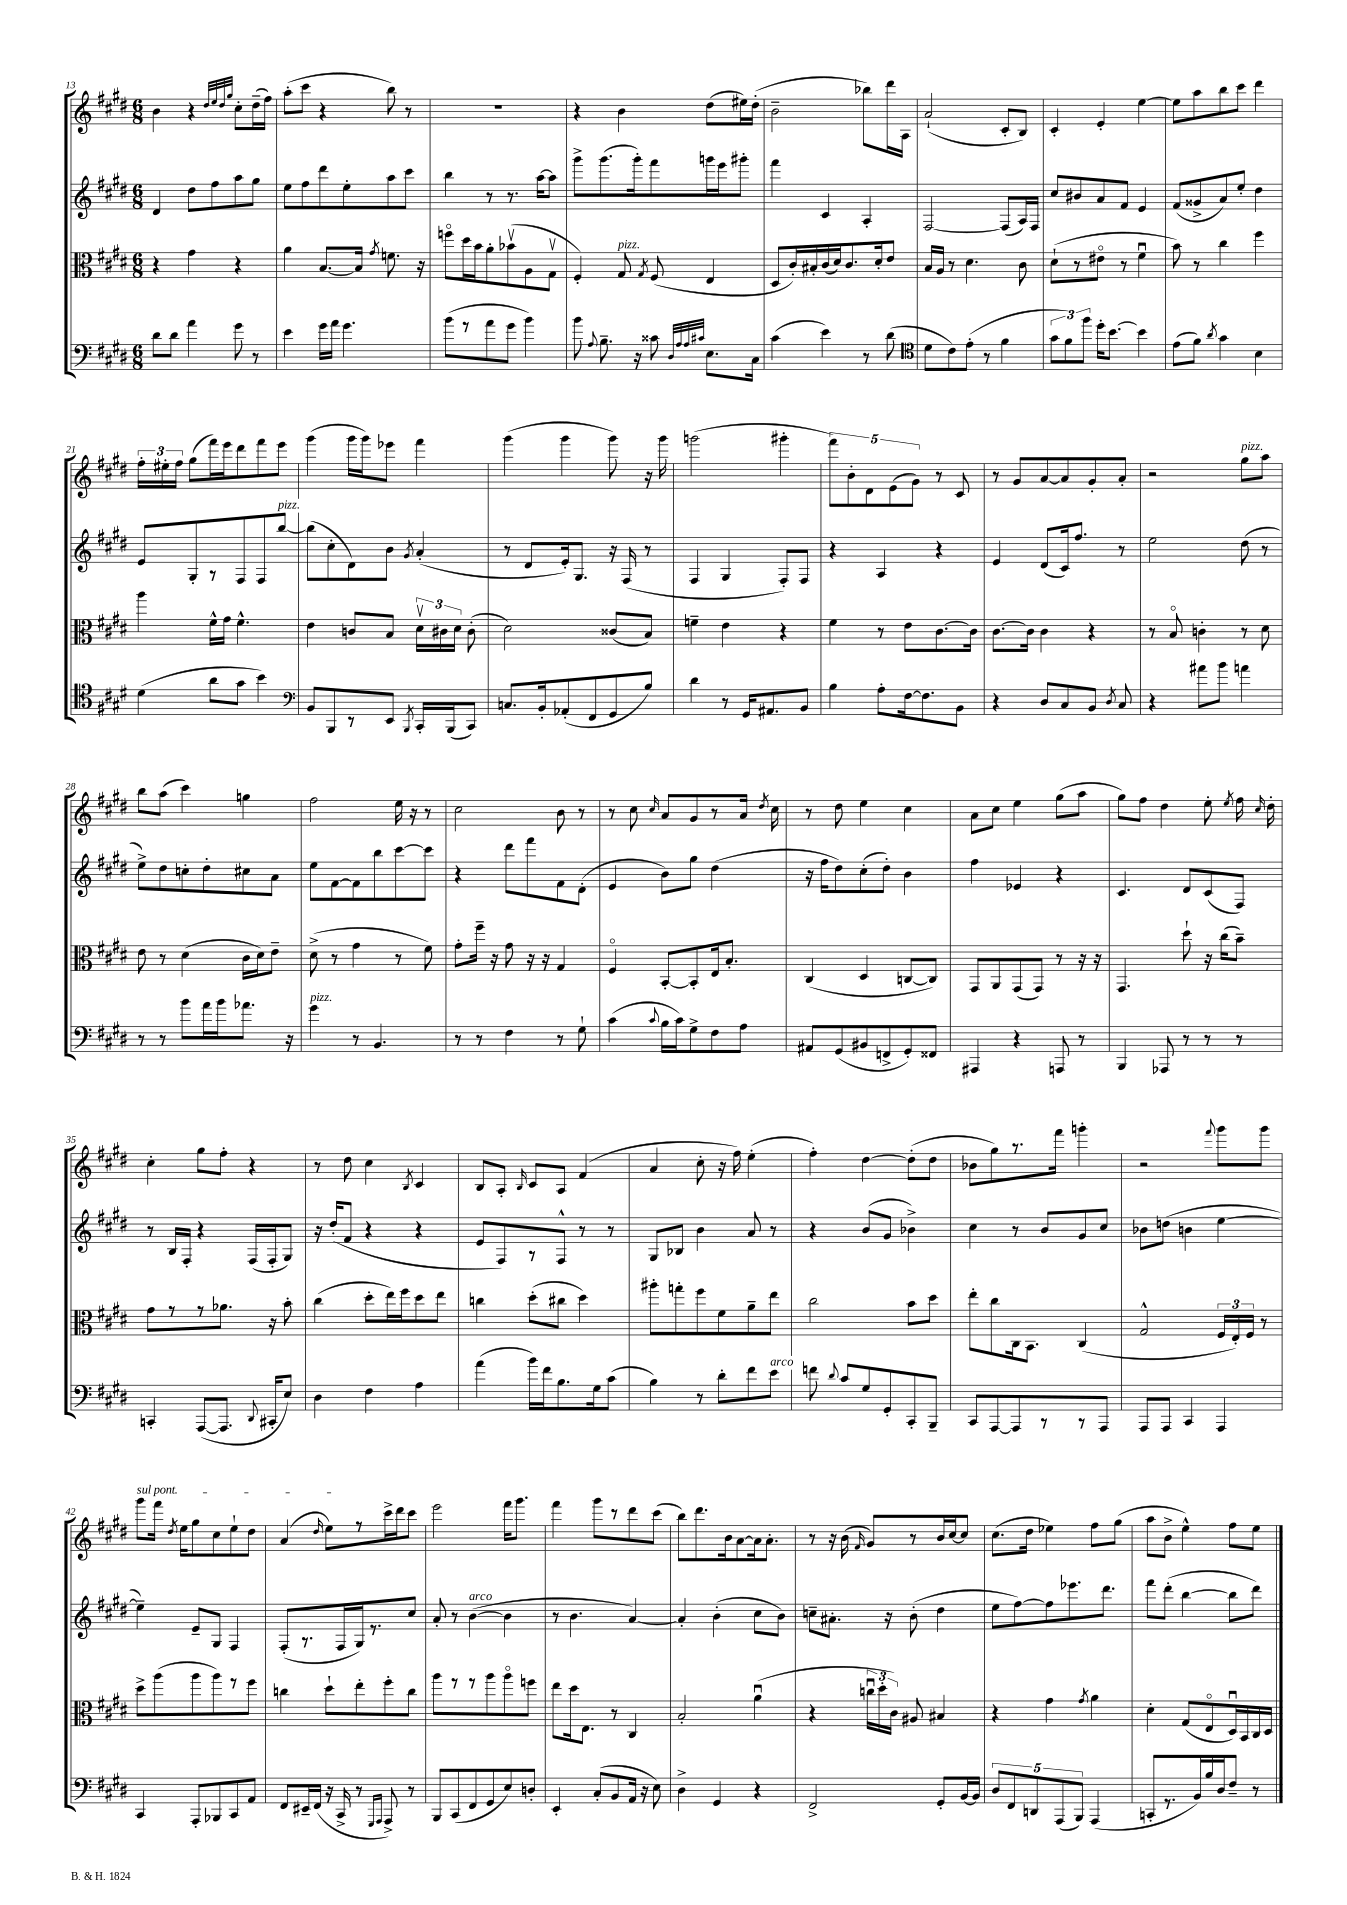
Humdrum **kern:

**kern	**kern	**kern	**kern
*part4	*part3	*part2	*part1
*staff4	*staff3	*staff2	*staff1
*clefF4	*clefC3	*clefG2	*clefG2
*k[f#c#g#d#]	*k[f#c#g#d#]	*k[f#c#g#d#]	*k[f#c#g#d#]
*M6/8	*M6/8	*M6/8	*M6/8
=13	=13	=13	=13
8d#\L	4r	4d#/	4b\
8d#\J	.	.	.
4a\	4g#\	8dd#\L	4r
.	.	8ff#\	.
.	.	.	32qqdd#/LLL
.	.	.	32qqee/
.	.	.	32qqdd#/
.	.	.	32qqgg#/JJJ
8g#\	4r	8aa\	8cc#'\L
8r	.	8gg#\J	(16dd#~\L
.	.	.	16ff#\JJ)
=14	=14	=14	=14
4e\	4a\	8ee\L	(8aa'\L
.	.	8ff#\	8ccc#\J
16g#\LL	[8.B/L	8ddd#\	4r
16a\JJ	.	.	.
4.g#\	.	8ee'\	.
.	16B/Jk]	.	.
.	8qg#/	.	.
.	8.fn\	8aa\	8bb\)
.	.	8ccc#\J	8r
.	16r	.	.
=15	=15	=15	=15
(8b\L	8ffn\L	4bb\	2.r
8r	16dd#\L	.	.
.	16b\J	.	.
8a\	8a'\	8r	.
8g#\J	(8b-Xv\	8.r	.
4b\)	8A\	.	.
.	.	[16aa\KL	.
.	8G#v\J	8aa\J]	.
=16	=16	=16	=16
8b\	4F#'/)	8ggg#^\L	4r
8qqA/	.	.	.
8.B~\	.	(8.ggg#\	.
!	!LO:TX:a:i:t=pizz.	!	!
.	8G#/	.	4b\
16r	.	16ggg#'\k)	.
.	8qG#/	.	.
8c##X\	(8F#/	8fff#\	.
32qqD#/LLL	.	.	.
32qqA/	.	.	.
32qqA/	.	.	.
32qqc#X/JJJ	.	.	.
8.E\L	4E/	16gggn\L	(8dd#\L
.	.	16eee\J	.
.	.	8ggg#X'\J	16ee#X\L)
16C#\Jk	.	.	(16dd#'\JJ
=17	=17	=17	=17
(4c#\	8D#/L	4fff#\	2b~\
.	16c#'/L)	.	.
.	16B#X'/	.	.
4e\)	(16c#/	4c#/	.
.	16d#/J)	.	.
.	8.c#/	.	.
8r	.	4A'/	8bb-X\L)
.	16d#'/k	.	.
(8d#\	8e/J	.	16ddd#\L
.	.	.	16A\JJ
=18	=18	=18	=18
*clefC4	*	*	*
8d#\L	16B/LL	[2F#/	(2a`/
.	16A/JJ	.	.
8c#\)	8r	.	.
(8e'\J	4.d#\	.	.
8r	.	.	.
4f#\	.	(8F#/L]	8c#'/L
.	8c#\	16A/L)	8B/J)
.	.	16F#/JJ	.
=19	=19	=19	=19
12g#\L	(8d#`\L	8cc#/L	4c#'/
12f#\)	.	.	.
.	8r	8b#X/	.
12ff#\J	.	.	.
16dd#'\KL	8e#X\J	8a/	4e'/
[8.b\J	.	.	.
.	8r	8f#/J	.
4b\]	4f#u\	4e/	[4ee\
=20	=20	=20	=20
(8e\L	8b\)	(8f#/L	8ee\L]
8f#\J)	8r	8g##X^/	8aa\
8qa/	.	.	.
4g#\	4cc#\	8a/)	8bb\
.	.	8ee'/J	8ccc#\J
4B\	4ff#\	4dd#\	4ddd#\
!!LO:LB:g=z
=21	=21	=21	=21
(4d#\	4aa\	8e/L	24ff#'\LL
.	.	.	24ee#X'\
.	.	.	24ff#\JJ
.	.	8G#'/	(8gg#\L
8a\L	16f#^^\LL	8r	16fff#\L)
.	16g#\JJ	.	16eee\J
8g#\J	4.f#^^\	8F#/	8ddd#\
4b\)	.	8F#/	8fff#\
!	!	!LO:TX:a:i:t=pizz.	!
.	.	[8bb/J	8eee\J
=22	=22	=22	=22
*clefF4	*	*	*
8BB/L	4e\	(8bb\L]	(4ggg#\
8BBB/	.	8cc#'\	.
8r	8cn/L	8d#\)	16ggg#\LL
.	.	.	16ggg#\J)
8EE/J	8B/J	8b\J	8eee-X\J
8qBBB/	.	8qg#/	.
16CC#'/LL	24d#v\LL	(4a'/	4fff#\
.	24c#X\	.	.
(16BBB/J	.	.	.
.	24d#\JJ	.	.
8CC#/J)	(8c#'\	.	.
=23	=23	=23	=23
8.Cn/L	2d#\)	8r	(4ggg#\
.	.	8d#/L	.
16BB'/k	.	.	.
(8AA-X'/	.	16e'/k)	4ggg#\
.	.	8.G#/J	.
8FF#/	.	.	.
8GG#/	(8c##X/L	16r	8ggg#\)
.	.	(16F#/	.
8B/J)	8B/J)	8r	16r
.	.	.	16ggg#\
=24	=24	=24	=24
4d#\	4fn~\	4F#/	(2gggn\
8r	4e\	4G#/	.
16GG#/KL	.	.	.
8.AA#X/	.	.	.
.	4r	8F#'/L)	4ggg#X'\
8BB/J	.	8F#/J	.
=25	=25	=25	=25
4B\	4f#\	4r	10fff#\L)
.	.	.	10b'\
.	.	.	10d#\
8A'\L	8r	4A/	.
.	.	.	(10e\
[16F#\k	8e\L	.	.
.	.	.	10g#\J)
8.F#\]	.	.	.
.	[8.c#\	4r	8r
8BB\J	.	.	8c#/
.	16c#\Jk]	.	.
=26	=26	=26	=26
4r	[8.c#\L	4e/	8r
.	.	.	8g#/L
.	16c#\Jk]	.	.
8D#/L	4c#\	(8d#/L	[8a/
8C#/	.	16c#/k)	8a/]
.	.	8.ff#/J	.
8BB/J	4r	.	8g#'/
8qD#/	.	.	.
8C#/	.	8r	8a'/J
=27	=27	=27	=27
4r	8r	2ee\	2r
.	8B/	.	.
8a#X\L	4cn'\	.	.
8b\J	.	.	.
!	!	!	!LO:TX:a:i:t=pizz.
4an\	8r	(8dd#\	8gg#\L
.	8d#\	8r	8aa\J
!!LO:LB:g=z
=28	=28	=28	=28
8r	8e\	8ee^\L)	8bb\L
8r	8r	8dd#\	(8aa\J
8b\L	(4d#\	8ccn'\	4ccc#\)
16a\L	.	8dd#'\	.
16b\J	.	.	.
8.a-X\J	16c#\LL	8cc#X\	4ggn\
.	16d#\J)	.	.
.	8e~\J	8a\J	.
16r	.	.	.
=29	=29	=29	=29
!LO:TX:a:i:t=pizz.	!	!	!
4g#\	(8d#^\	8ee\L	2ff#\
.	8r	[8f#\	.
8r	4g#\	8f#\]	.
4.BB/	.	8bb\	.
.	8r	[8ccc#\	16ee\
.	.	.	16r
.	8f#\)	8ccc#\J]	8r
=30	=30	=30	=30
8r	8g#'\L	4r	2cc#\
8r	16ff#~\Jk	.	.
.	16r	.	.
4F#\	8g#\	8ddd#\L	.
.	16r	8fff#\	.
.	16r	.	.
8r	4G#/	8f#\	8b\
8G#`\	.	(8d#'\J	8r
=31	=31	=31	=31
(4c#\	4F#/	4e/	8r
.	.	.	8cc#\
8qqc#/	.	.	16qqcc#/
16B\LL	[8BB'/L	8b\L)	8a/L
16c#\J)	.	.	.
8G#^\	8BB'/]	8gg#\J	8g#/
8F#\	16E/k	(4dd#\	8r
.	8.B'/J	.	.
8A\J	.	.	16a/Jk
.	.	.	8qdd#/
.	.	.	16cc#\
=32	=32	=32	=32
8AA#X/L	(4C#/	16r	8r
.	.	16ff#\KL	.
(8GG#/	.	8dd#\)	8dd#\
8BB#X/	4D#/	(8cc#'\	4ee\
8FFn^/	.	8dd#'\J)	.
8GG#'/)	[8Cn/L	4b\	4cc#\
8FF##X/J	8C/J])	.	.
=33	=33	=33	=33
4AAA#X/	8GG#/L	4ff#\	8a\L
.	8AA/	.	8cc#\J
4r	(8GG#/	4e-X/	4ee\
.	8GG#/J)	.	.
8AAAn/	8r	4r	(8gg#\L
8r	16r	.	8aa\J
.	16r	.	.
=34	=34	=34	=34
4BBB/	4.GG#/	4.c#/	8gg#\L)
.	.	.	8ff#\J
8AAA-X/	.	.	4dd#\
8r	8dd#`\	8d#/L	.
8r	16r	(8c#/	8ee'\
.	(16cc#\KL	.	.
.	.	.	8qee/
8r	8b~\J)	8F#/J)	16ff#\
.	.	.	16qqcc#/
.	.	.	16dd#'\
!!LO:LB:g=z
=35	=35	=35	=35
4CCn'/	8g#\L	8r	4cc#'\
.	8r	16B/LL	.
.	.	16F#'/JJ	.
([8AAA/L	8r	4r	8gg#\L
8.AAA/J]	8.a-X\J	.	8ff#'\J
.	.	(16F#/LL	4r
8qqDD#/	.	.	.
16CC#X'/KL	16r	16F#'/J	.
8E/J)	8b'\	8G#/J)	.
=36	=36	=36	=36
4D#\	(4cc#\	16r	8r
.	.	(16dd#'/KL	.
.	.	8f#/J	8dd#\
4F#\	8dd#'\L	4r	4cc#\
.	16ee\L)	.	.
.	16ff#\J	.	.
.	.	.	8qB/
4A\	8dd#\	4r	4c#/
.	8ee\J	.	.
=37	=37	=37	=37
(4a\	4ccn\	8e/L	8B/L
.	.	8F#/)	8A'/J
.	.	.	16qqB/
16b\LL)	(8dd#'\L	8r	8c#/L
16f#\J	.	.	.
8.B\	8cc#X\J	8F#^^/J	8A/J
.	4dd#\)	8r	(4f#/
16G#\k	.	.	.
(8c#\J	.	8r	.
=38	=38	=38	=38
4B\)	8aa#X'\L	8G#/L	4a/
.	8ggn'\	8B-X/J	.
8r	8ff#\	4b\	8cc#'\
8d#'\L	8f#\	.	16r
.	.	.	16ff#\)
8f#\	8a~\	8a/	(4ee'\
!LO:TX:a:i:t=arco	!	!	!
8e\J	8ee\J	8r	.
=39	=39	=39	=39
8fn\	2cc#\	4r	4ff#'\)
8qqd#/	.	.	.
8c#/L	.	.	.
8G#/	.	(8b/L	[4dd#\
8GG#'/	.	8g#/J	.
8CC#'/	8b\L	4b-X^\)	(8dd#'\L]
8BBB~/J	8dd#\J	.	8dd#\J
=40	=40	=40	=40
8CC#/L	8ee'\L	4cc#\	8b-X\L
[8AAA/	8cc#\	.	8gg#\)
8AAA/]	16C#\k	8r	8.r
.	8.BB\J	.	.
8r	.	8b/L	.
.	.	.	16fff#\Jk
8r	(4C#/	8g#/	4gggn'\
8AAA/J	.	8cc#/J	.
=41	=41	=41	=41
8AAA/L	2G#^^/	8b-X\L	2r
8AAA/J	.	(8ddn\J	.
4CC#/	.	4bn\	.
.	.	.	8qqfff#/
4AAA/	24F#/LL	[4ee\	8ggg#\L
.	24E'/)	.	.
.	24F#/JJ	.	.
.	8r	.	8ggg#\J
!!LO:LB:g=z
=42	=42	=42	=42
!	!	!	!LO:TX:a:i:t=sul pont.
4CC#/	8dd#^\L	4ee~\])	8ggg#\L
.	(8aa\	.	16fff#\Jk
.	.	.	8qdd#/
.	.	.	16ee\KL
8AAA'/L	8aa\	8e~/L	8gg#\
8BBB-X/	8aa\)	8G#/J	8cc#\
8CC#/	8r	4F#/	8ee`\
8AA/J	8ff#\J	.	8dd#\J
=43	=43	=43	=43
8FF#/L	4ccn\	(8F#'/L	(4a/
16EE#X~/L	.	8.r	.
(16FF#/JJ	.	.	.
.	.	.	16qqdd#/
16r	8dd#`\L	.	8ee\L)
16CC#^/	.	16F#/L	.
8r	8ee'\	16G#/J)	8r
.	.	8.r	.
16qqGGG#/LL	.	.	.
16qqAAA/JJ	.	.	.
8AAA^/)	8ff#'\	.	16ccc#^\L
.	.	.	16ddd#\J
8r	8cc\J	8cc#/J	8ccc#\J
=44	=44	=44	=44
8BBB/L	8aa\L	8a'/	2eee\
(8CC#/	8r	8r	.
!	!	!LO:TX:a:i:t=arco	!
8FF#/	8r	([4b\	.
8GG#/	8aa\	.	.
8E/)	8aa\	4b\]	16fff#\KL
.	.	.	8.ggg#\J
8Dn'/J	8ffn\J	.	.
=45	=45	=45	=45
4EE'/	8ee\L	8r	4fff#\
.	16dd#\k	4.b\	.
.	8.E\J	.	.
(8C#'/L	.	.	8ggg#\L
8BB/	8r	.	8r
16AA/Jk	4C#/	[4a/)	8ddd#\
16r	.	.	.
8E\)	.	.	(8ccc#\J
=46	=46	=46	=46
4D#^\	2B'/	4a'/]	8bb\L)
.	.	.	8.ddd#\
4GG#/	.	(4b'\	.
.	.	.	16b\k
.	.	.	[8a\
4r	(4au\	8cc#\L	16a\k]
.	.	.	8.a'\J
.	.	8b\J)	.
=47	=47	=47	=47
2FF#^/	4r	8ccn~\L	8r
.	.	8.a#X'\J	16r
.	.	.	(16b\
.	.	.	16qqf#/
.	24ccnu\LL	.	8g#/L)
.	24dd#'\	.	.
.	.	16r	.
.	24c#\JJ)	.	.
.	8A#X/	(8b'\	8r
8GG#'/L	4B#X/	4dd#\	16b/L
.	.	.	[16cc#/J
[16BB/L	.	.	8cc#/J]
16BB/JJ]	.	.	.
=48	=48	=48	=48
10D#/L	4r	8ee\L	(8.cc#\L
10FF#/	.	.	.
.	.	[8ff#\)	.
.	.	.	16dd#\Jk
10DDn/	.	.	.
.	4g#\	8ff#\]	4ee-X\)
(10AAA/	.	.	.
.	.	8.eee-X\	.
10BBB/J)	.	.	.
.	8qg#/	.	.
(4AAA/	4a\	.	8ff#\L
.	.	8.ddd#\J	.
.	.	.	(8gg#\J
=49	=49	=49	=49
8CCn'/L	4d#'\	8fff#\L	8aa\L
8.r	.	(8ddd#'\J	8b^\J
.	(8G#/L	[4bb\	4ee^^\)
16BB/L)	.	.	.
16B/	8E/	.	.
16D#/J	.	.	.
8F#~/J	16D#u/L)	8bb\L]	8ff#\L
.	16BB/	.	.
8r	16C#/	8ddd#\J)	8ee\J
.	16D#/JJ	.	.
==	==	==	==
*-	*-	*-	*-
